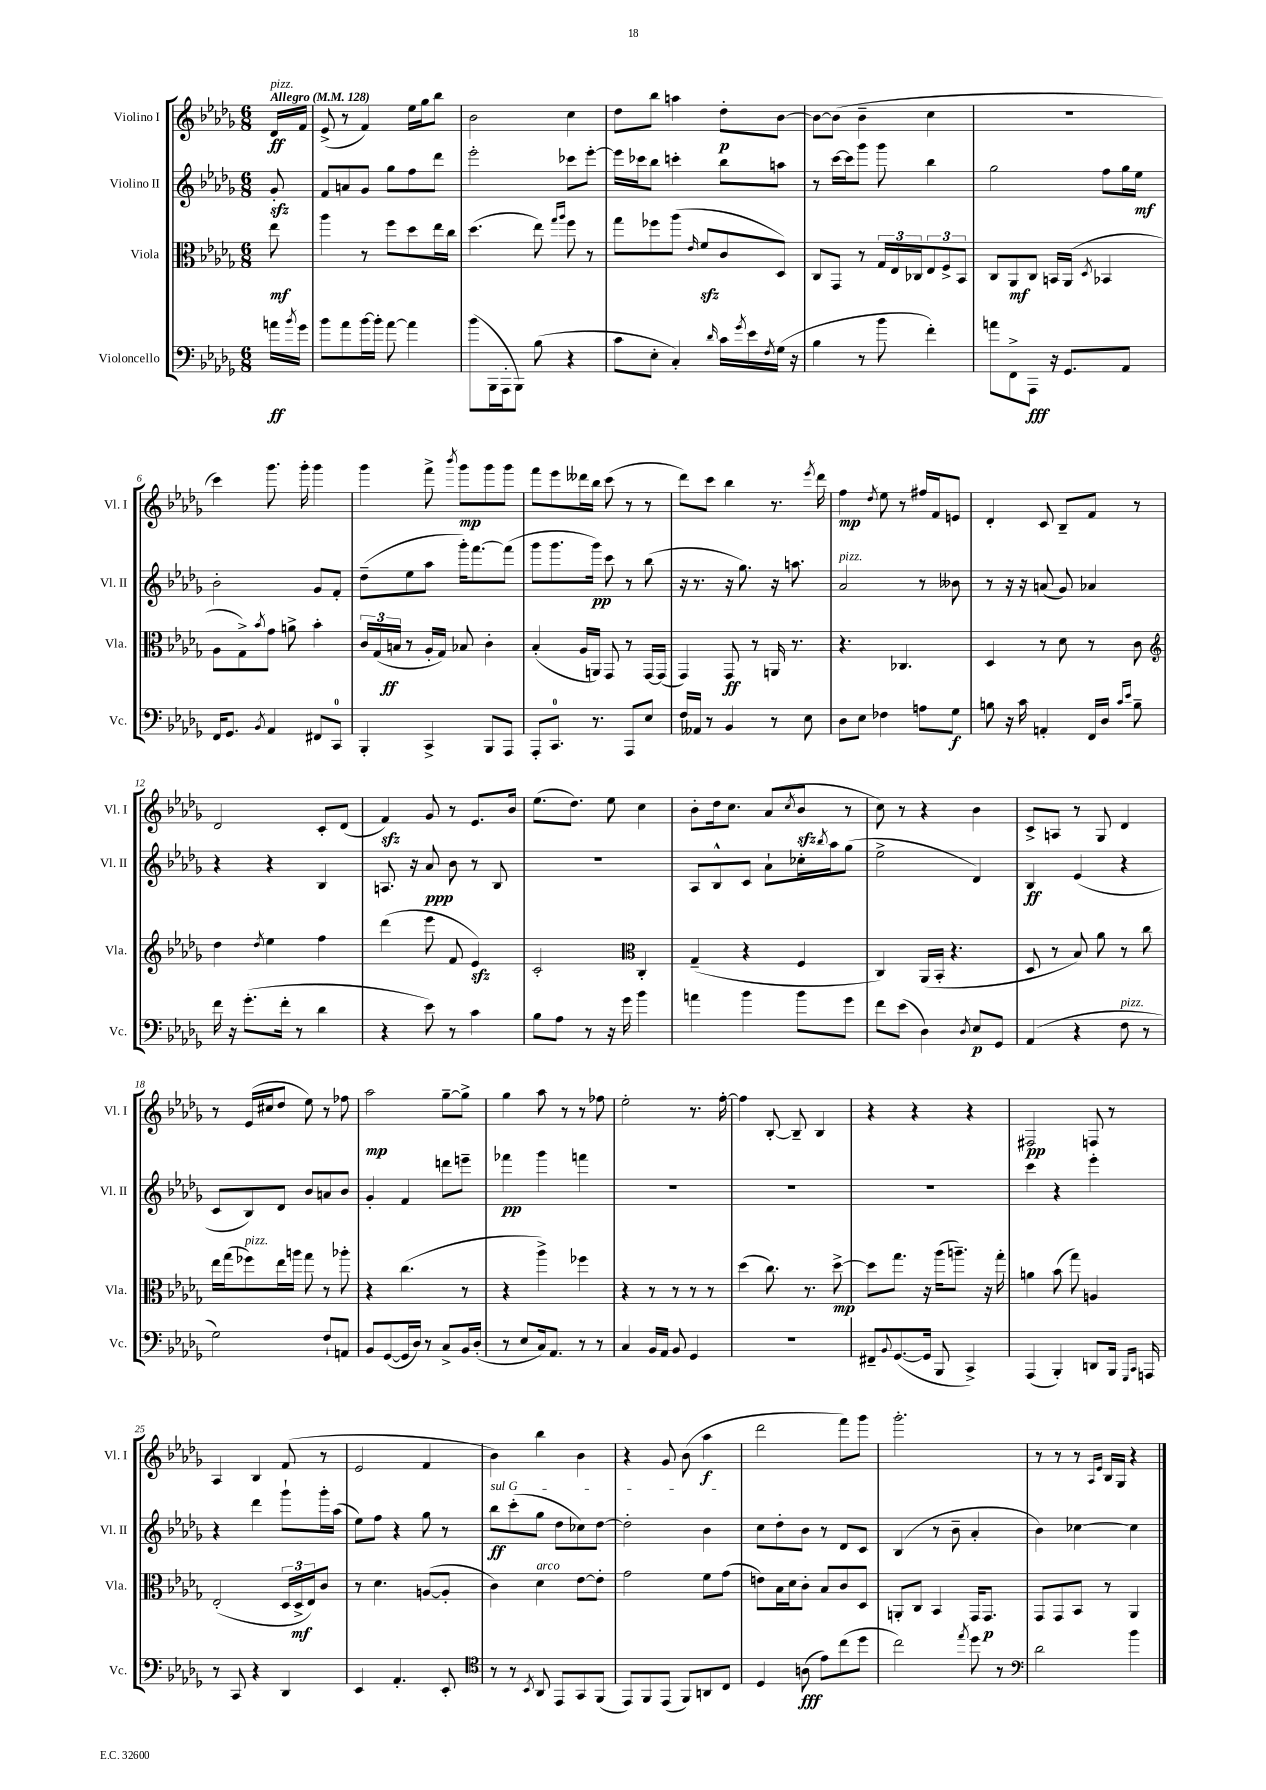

**kern	**kern	**kern	**kern
*staff4	*staff3	*staff2	*staff1
*clefF4	*clefC3	*clefG2	*clefG2
*k[b-e-a-d-g-]	*k[b-e-a-d-g-]	*k[b-e-a-d-g-]	*k[b-e-a-d-g-]
*M6/8	*M6/8	*M6/8	*M6/8
*MM128	*MM128	*MM128	*MM128
16a\LL	8ee-\	8g-'/	16d-/LL
8qb-/	.	.	.
16g-\JJ	.	.	16f/JJ
=	=	=	=
8b-\L	4aa-\	8f/L	(8e-^/
8a-\	.	8a/	8r
[16b-\L	8r	8g-/J	4f/)
16b-'\]JJ	.	.	.
[8a-\	8ff\L	8gg-\L	.
4a-\]	8dd-\	8ff\	16ee-\LL
.	.	.	16gg-\J
.	16ee-\L	8ddd-\J	8bb-\J
.	16cc\JJ	.	.
=	=	=	=
(8b-\L	(4.dd-\	2eee-'\	2b-\
16BBB-\L	.	.	.
16AAA-'\J	.	.	.
8BBB-\J)	.	.	.
(8B-\	8ee-\)	.	.
.	16qqgg-/LL	.	.
.	16qqaa-/JJ	.	.
4r	8ff\	8ccc-\L	4cc\
.	8r	[8eee-'\J	.
=	=	=	=
8c\L	8gg-\L	16eee-\]LL	8dd-\L
.	.	16ccc-\J	.
8E-'\J	8ff-\	8bb-\J	8bb-\J
4C'/)	(8aa-\J	4ccc'\	4aa\
.	16qqe-/	.	.
.	8f/L	.	.
16qqd-/	.	.	.
16c\LL	8c/	8bb-\L	8dd-'\L
8qg-/	.	.	.
16e-\	.	.	.
8qF/	.	.	.
(16G-\JJ	8D-/J)	8aa\J	[8b-\J
16r	.	.	.
=	=	=	=
4B-\	8C/L	8r	8b-\_L
.	8GG-/J	[16ccc\LL	(8b-\]J
.	.	16ccc\]J	.
8r	8r	8ggg-\J	4b-~\
8b-\	24G-/LL	8ggg-\	.
.	24E-/	.	.
.	24C-/J	.	.
4f'\)	12E-/	4bb-\	4cc\
.	12F^/	.	.
.	12BB-/J	.	.
=	=	=	=
8a\L	8C/L	2gg-\	2.r
8FF^\	8AA-/	.	.
8AAA-\J	8C/J	.	.
16r	16BB/LL	.	.
8.GG-/L	(16AA-/JJ	.	.
.	8qD-/	.	.
.	4BB-/	8ff\L	.
8AA-/J	.	16gg-\L	.
.	.	16ee-\JJ	.
=	=	=	=
16FF/LK	8A-\L	2b-'\	4ccc\)
8.GG-/J	.	.	.
.	8G-^\)	.	.
8qBB-/	8qb-/	.	.
4AA-/	8g-\J	.	8.ggg-\
.	8a^\	.	.
.	.	.	16ggg-'\
8FF#/L	4b-'\	8g-/L	4ggg-\
8CC/J	.	8f'/J	.
=	=	=	=
4BBB-'/	24c/LL	(8dd-~\L	4ggg-\
.	(24G-/	.	.
.	24B/JJ	.	.
.	8r	8ee-\	.
4CC^/	16A-'/LL	8aa-\J	8fff^\
.	16G-/JJ)	.	.
.	.	.	8qbbb-/
.	8B-/	16ggg-'\LK)	8ggg-\L
.	.	[8.fff\	.
8BBB-/L	4c'\	.	8ggg-\
8AAA-/J	.	(8fff\]J	8ggg-\J
=	=	=	=
8AAA-'/L	(4B-'/	8ggg-\L	8fff\L
8.CC/J	.	8.ggg-\	8eee-\
.	16A-/LL	.	16ddd--\L
8.r	16AA/JJ)	16ggg-\Jk)	16bb-\JJ
.	8GG-/	8ccc\	(8ccc\
8AAA-/L	8r	8r	8r
8E-/J	[16GG-/LL	(8bb-\	8r
.	(16GG-/]JJ	.	.
=	=	=	=
16F/LL	4GG-/)	16r	8ddd-\L)
16AA--/JJ	.	8.r	.
8r	.	.	8ccc\J
4BB-/	8GG-/	16r	4bb-\
.	.	8.gg-\)	.
.	8r	.	.
8r	16AA/	16r	8.r
.	8.r	8.aa\	.
8E-\	.	.	.
.	.	.	8qeee-/
.	.	.	16ddd-\
=	=	=	=
8D-\L	4.r	2a-/	4ff\
8E-\J	.	.	.
.	.	.	8qdd-/
4F-\	.	.	8ee-\
.	4.C-/	.	8r
8A\L	.	8r	16ff#/LL
.	.	.	16f/J
8G-\J	.	8b--\	8e/J
=	=	=	=
8B\	4D-/	8r	4d-'/
16r	.	16r	.
16c\	.	16r	.
4AA'/	8r	(8a/	8c/
.	8d-\	8g-/)	8B-~/L
16FF/LL	8r	4a-/	8f/J
16D-/JJ	.	.	.
16qqc/LL	.	.	.
16qqe-/JJ	.	.	.
8B~\	8c\	.	8r
=	=	=	=
*	*clefG2	*	*
16f\	4dd-\	4r	2d-/
16r	.	.	.
(8.g-'\L	.	.	.
.	8qdd-/	.	.
.	4ee-\	4r	.
16f'\Jk	.	.	.
8r	.	.	.
4d-\	4ff\	4B-/	8c'/L
.	.	.	(8d-/J
=	=	=	=
4r	(4ddd-\	8.A/	4f/)
.	.	16r	.
8e-\)	8eee-\	8a-/	8g-/
8r	8f/	8b-\	8r
4c\	4e-/)	8r	8.e-/L
.	.	8B-/	.
.	.	.	16b-/Jk
=	=	=	=
8B-\L	2c'/	2.r	(8.ee-\L
8A-\J	.	.	.
.	.	.	8.dd-\J)
8r	.	.	.
16r	.	.	8ee-\
16g-\	.	.	.
*	*clefC3	*	*
4b-\	4C'/	.	4cc\
=	=	=	=
4a\	(4G-~/	8A-/L	8b-'\L
.	.	8B-^^/	16dd-\k
.	.	.	8.cc\J
4b-\	4r	8c/J	.
.	.	8a-`\L	(8a-/L
.	.	.	8qcc/
8b-\L	4F/	16cc-'\L	8b-/J
.	.	8qbb-/	.
.	.	16aa-\J	.
8g-\J	.	(8gg-\J	8r
=	=	=	=
8f\L	4C/)	2ee-^\	8cc\)
(8e-\J	.	.	8r
4D-\)	(16AA-/LL	.	4r
.	16BB-'/JJ	.	.
.	4.r	.	.
8qD-/	.	.	.
8E-/L	.	4d-/)	4b-\
8GG-/J	.	.	.
=	=	=	=
(4AA-/	8D-/	4B-/	8c^/L
.	8r	.	8A/J
4r	8B-/)	(4e-/	8r
.	8a-\	.	8G-/
8F\	8r	4r	4d-/
8r	8cc\	.	.
=	=	=	=
2G-\)	16ee-\LL	8c/L	8r
.	(16gg-\J	.	.
.	8ff-\)	8B-/)	(16e-/LL
.	.	.	16cc#/J
.	16ee-\L	8d-/J	8dd-/J
.	16aa\JJ	.	.
.	8gg-\	8b-/L	8ee-\)
8F`/L	8r	8a/	8r
8AA/J	8aa-'\	8b-/J	8ff-\
=	=	=	=
8BB-/L	4r	4g-'/	2aa-\
([8GG-/	.	.	.
16GG-/]L	(4.cc\	4f/	.
16D-/JJ)	.	.	.
8r	.	.	.
8C^/L	.	8ddd\L	[8gg-~\L
16BB-/L	8r	8eee~\J	8gg-^\]J
(16D-'/JJ	.	.	.
=	=	=	=
8r	4r	4fff-\	4gg-\
8E-/L	.	.	.
16C/k)	4aa-^\)	4ggg-\	8aa-\
8.AA-/J	.	.	.
.	.	.	8r
8r	4ff-\	4fff\	8r
8r	.	.	8ff-\
=	=	=	=
4C/	4r	2.r	2ee-'\
16BB-/LL	8r	.	.
16AA-/JJ	.	.	.
8BB-/	8r	.	.
4GG-/	8r	.	8.r
.	8r	.	.
.	.	.	[16ff'\
=	=	=	=
2.r	(4dd-\	2.r	4ff\]
.	8.cc\)	.	[8B-'/
.	.	.	8B-~/]
.	8.r	.	.
.	.	.	4B-/
.	[8dd-^\	.	.
=	=	=	=
8FF#~/L	8dd-\]L	2.r	4r
8qqBB-/	.	.	.
([8.GG-/	8.gg-\J	.	.
.	.	.	4r
16GG-/]Jk	16r	.	.
8BBB-/	(16aa-\LK	.	.
.	8.aa~\J)	.	.
4CC^/)	.	.	4r
.	16r	.	.
.	16gg-'\	.	.
=	=	=	=
(4AAA-/	4a\	4ccc\	2F#/
4BBB-'/)	(8b-\	4r	.
.	8gg-\)	.	.
8DD/L	4A/	4eee-'\	8F/
16BBB-/Jk	.	.	8r
16qqGGG-/LL	.	.	.
16qqCC/JJ	.	.	.
16AAA/	.	.	.
=	=	=	=
8r	(2E-'/	4r	4A-/
8CC/	.	.	.
4r	.	4ddd-\	4B-/
4DD-/	24D-/LL	8ggg-`\L	(8f/
.	24D-^/	.	.
.	24E-/J)	.	.
.	8c/J	16ggg-'\L	8r
.	.	(16aa-\JJ	.
=	=	=	=
4EE-/	8r	8ee-\L)	2e-/
.	4.d-\	8ff\J	.
4.AA-'/	.	4r	.
.	([8A/L	8gg-\	4f/
8EE-'/	8A'/]J	8r	.
=	=	=	=
*clefC4	*	*	*
8r	4c\)	8bb-\L	4b-\)
8r	.	(8ccc'\	.
8qBB-/	.	.	.
8AA-/	4d-\	8gg-\J	4bb-\
8EE-/L	.	8dd-\L	.
8GG-/	[8e-\L	8cc-\)	4b-\
(8FF/J	8e-'\]J	[8dd-\J	.
=	=	=	=
8EE-/L)	2g-\	2dd-'\]	4r
8FF/	.	.	.
(8EE-/J	.	.	8g-/
8FF/L)	.	.	(8b-\
8AA/	8f\L	4b-\	4aa-\
8C/J	(8g-\J	.	.
=	=	=	=
4D-/	8e\L)	8cc\L	2ddd-\
.	16B-\L	8dd-'\	.
.	16d-\J	.	.
(8A\	8c'\J	8b-\J	.
8e-\L)	8B-/L	8r	.
(8cc\	8c/	8d-/L	8fff\L)
8dd-\J	8D-/J	8c/J	8ggg-\J
=	=	=	=
2cc\)	8AA'/L	(4B-/	2.ggg-'\
.	8C/J	.	.
.	4BB-/	8r	.
.	.	8b-~\	.
8qee-/	.	.	.
8dd-\	16GG-/LK	4a-'/	.
.	8.GG-/J	.	.
8r	.	.	.
=	=	=	=
*clefF4	*	*	*
2d-\	8GG-/L	4b-\)	8r
.	8GG-/	.	8r
.	8BB-/J	[4cc-\	8r
.	.	.	16qqA-/LL
.	.	.	16qqe-/JJ
.	8r	.	16B-/LL
.	.	.	16G-/JJ
4b-\	4AA-/	4cc-\]	4r
==	==	==	==
*-	*-	*-	*-
